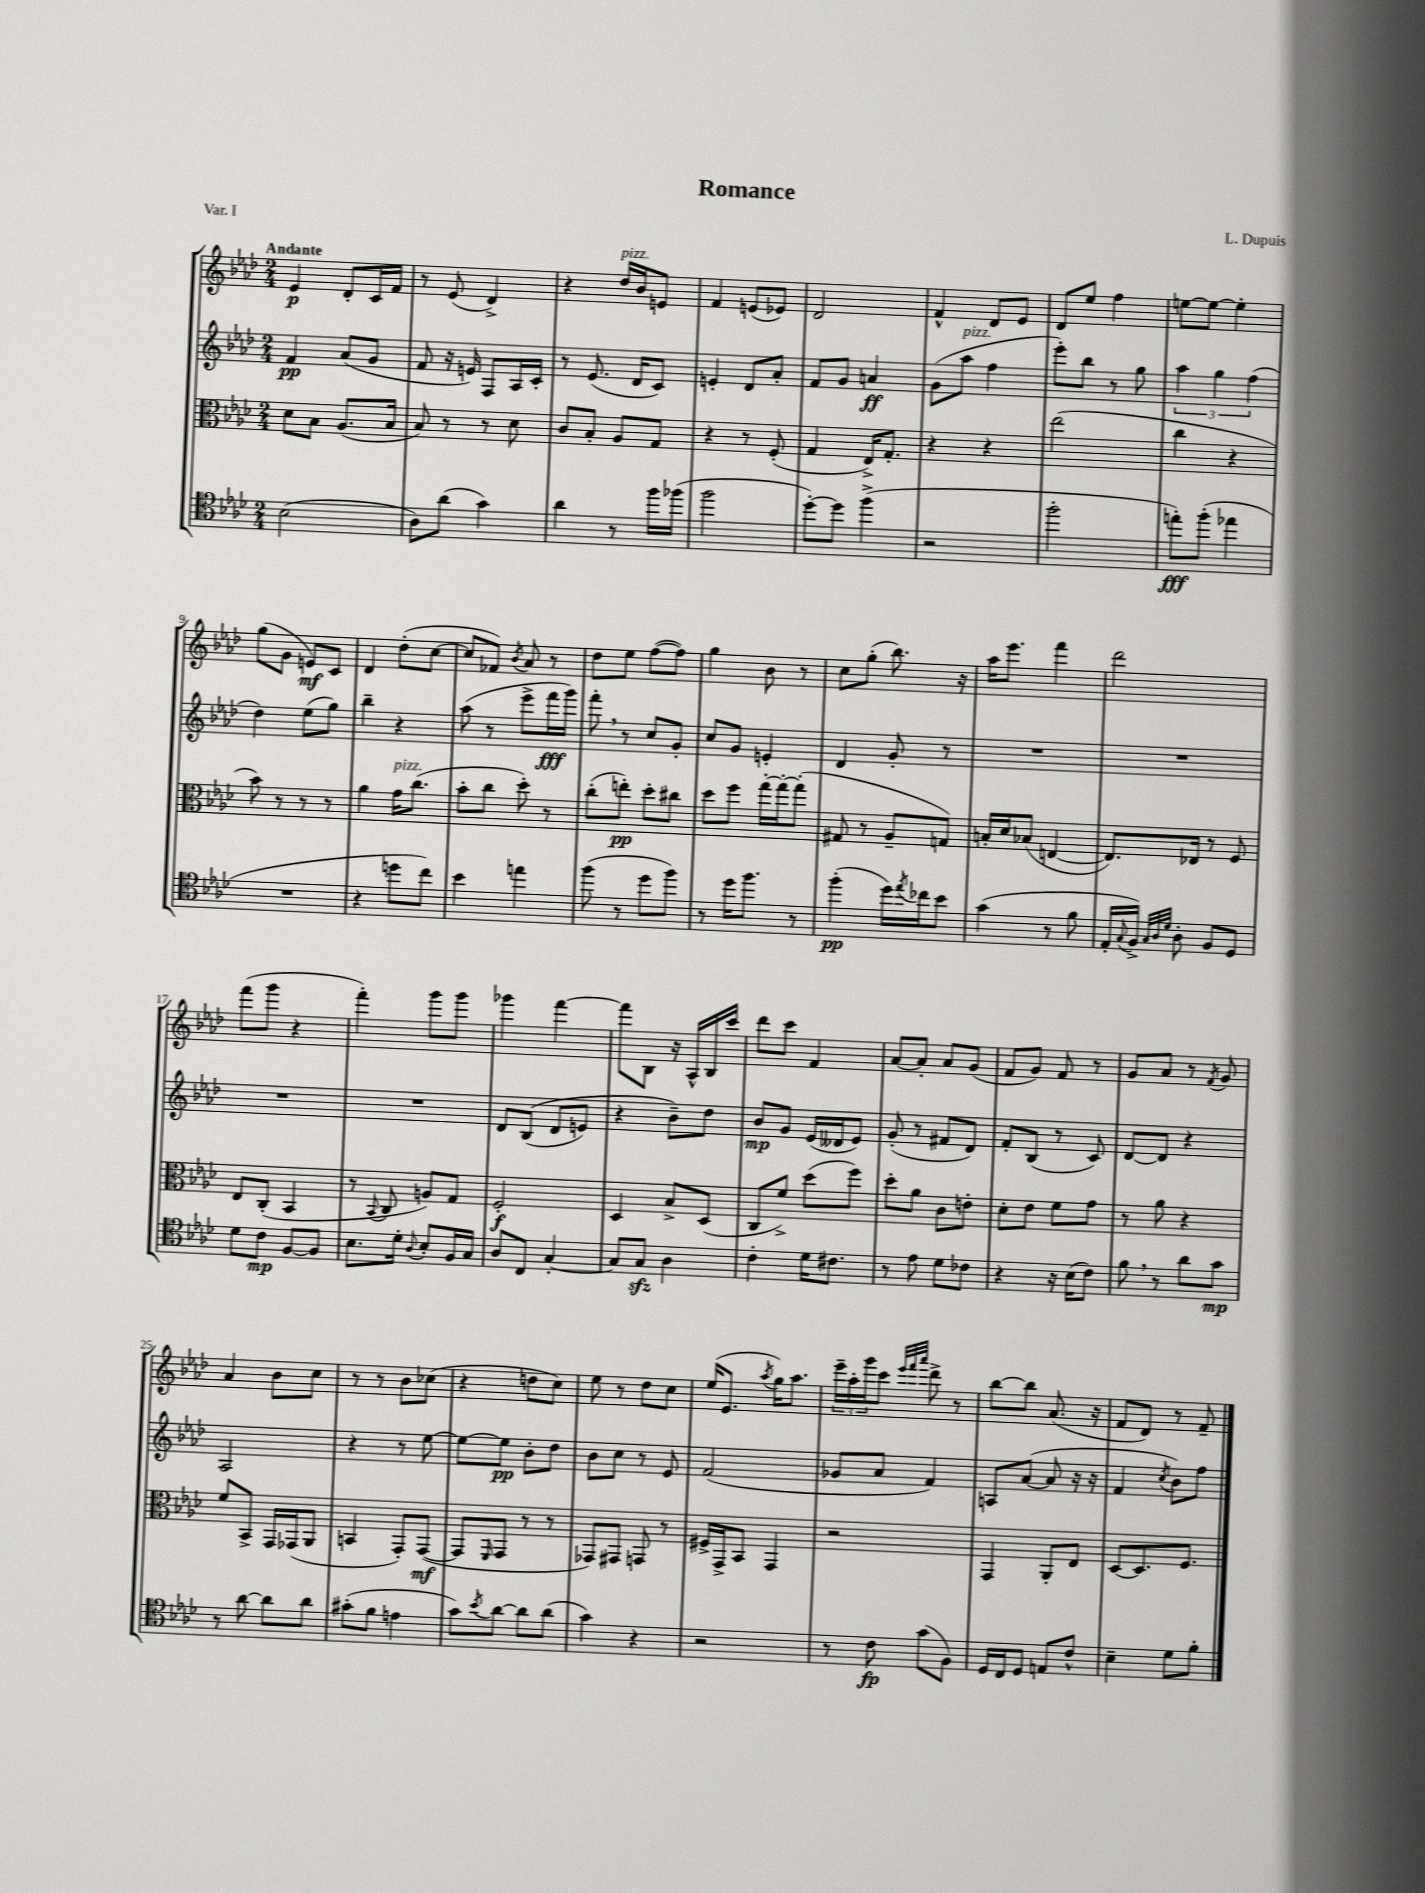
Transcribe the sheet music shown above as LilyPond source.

\header { title = "Romance" composer = "L. Dupuis" piece = "Var. I" }
<<
\new StaffGroup <<
\new Staff = "s0" {
    \clef treble \key aes \major \numericTimeSignature \time 2/4 \tempo "Andante"
    ees'4\p des'8-. c'16 f'16 |
    r8 ees'8( des'4->) |
    r4 des''16^\markup { \italic "pizz." } bes'16 e'8 |
    f'4 e'8( ees'8) |
    des'2 |
    f'4-^ des'8 ees'8 |
    des'8 ees''8 f''4 |
    e''8~ e''8~ e''4-. |
    g''8( g'8 e'8\mf) c'8 |
    des'4 des''8-.( c''8~ |
    c''8 fes'8) \acciaccatura { bes'8 } aes'8 r8 |
    des''8 ees''8 f''8~( f''8) |
    g''4 bes'8 r8 |
    c''8 g''8-.( bes''8.) r16 |
    aes''16 ees'''8. f'''4 |
    des'''2 |
    f'''8( g'''8 r4 |
    f'''4-.) g'''8 g'''8 |
    ges'''4 f'''4~ |
    f'''8 bes8 r16 aes16-^ bes16 c'''16 |
    des'''8 c'''8 f'4 |
    aes'8~ aes'8-. aes'8 g'8( |
    f'8 g'8) f'8 r8 |
    g'8 aes'8 r8 \acciaccatura { f'8 } g'8 |
    aes'4 bes'8 c''8 |
    r8 r8 bes'8 ces''8( |
    r4 d''8 c''8) |
    ees''8 r8 des''8 c''8 |
    ees''16( ees'8. \acciaccatura { aes''8 } g''16) aes''8. |
    \tuplet 3/2 { ees'''16-- aes''16-. g'''16 } c'''8 \grace { ees'''32 f'''32 aes'''32 } des'''8-> r8 |
    bes''8~ bes''8 aes'8.( r16 |
    f'8 des'8) r8 f'8-- \bar "|." |
}
\new Staff = "s1" {
    \clef treble \key aes \major \numericTimeSignature \time 2/4
    f'4\pp aes'8( g'8 |
    f'8 r16 e'16) f8 aes16 c'16-. |
    r8 ees'8.( des'16 c'8) |
    e'4-. des'8 aes'8-. |
    f'8 g'8 a'4\ff |
    g'8( aes''8^\markup { \italic "pizz." } f''4 |
    ees'''8-.) bes''8 r8 g''8 |
    \tuplet 3/2 { aes''4 g''4 f''4( } |
    des''4) ees''8( g''8) |
    bes''4-- r4 |
    aes''8( r8 ees'''8-> f'''16\fff g'''16) |
    f'''8-. \breathe r8 c''8 g'8-. |
    c''8 g'8 e'4-. |
    des'4 g'8-. r8 |
    R2 |
    R2 |
    R2 |
    R2 |
    des'8 bes8(\( des'8 e'8) |
    r4 bes'8--\) des''8 |
    bes'8\mp g'8 ees'16( deses'16 ees'8) |
    g'8-.( r8 fis'8 des'8) |
    f'8-. bes8( r8 c'8) |
    des'8~ des'8 r4 |
    aes2 |
    r4 r8 ees''8~ |
    ees''8~ ees''8\pp bes'8-. des''8 |
    bes'8 c''8 r8 ees'8 |
    f'2( |
    ges'8 aes'8 f'4) |
    a8 aes'8~( aes'8 r16 r16 |
    f'4 \acciaccatura { c''8 } bes'8) f''8 \bar "|." |
}
\new Staff = "s2" {
    \clef alto \key aes \major \numericTimeSignature \time 2/4
    des'8 bes8 aes8.( bes16 |
    bes8) r8 r8 des'8 |
    c'8 bes8-. aes8 g8 |
    r4 r8 f8-.( |
    g4 ees16->) g8.-. |
    r4 r4 |
    ees''2( |
    c''4 r4 |
    bes'8) r8 r8 r8 |
    aes'4 g'16^\markup { \italic "pizz." } c''8.( |
    bes'8-. c''8 des''8-.) r8 |
    c''8-.( e''8-.\pp) des''8-. cis''8 |
    des''8 f''8 g''16~-. g''16~-. g''8-.( |
    gis8 r8 aes8-- g8) |
    b16-. des'16 bes8( e4~ |
    e8.) ees16 r8 f8 |
    ees8 c8-.( bes,4 |
    r8 \appoggiatura { bes,8 } c8 a8) g8 |
    f2-.\f |
    des4 bes8-> des8( |
    c8 f'8->) des''8( f''8) |
    des''8-. aes'8 c'8 e'8-. |
    des'8-. ees'8 f'8 g'8 |
    r8 aes'8 r4 |
    f'8 bes,8-> g,16 ges,16( aes,8 |
    b,4 g,8-.) g,8~\mf( |
    g,8 \grace { f,16 } g,8 r8 r8 |
    ges,8) gis,8 g,8 r8 |
    fis16-> g,16-> bes,8 g,4 |
    r2 |
    g,4 aes,8-. ees8 |
    des8~ des8. f8. \bar "|." |
}
\new Staff = "s3" {
    \clef tenor \key aes \major \numericTimeSignature \time 2/4
    bes2( |
    aes8) aes'8( g'4) |
    aes'4 r8 f''16 fes''16( |
    f''2 |
    des''8~-.) des''8 f''4->( |
    r2 |
    f''2-. |
    e''8-.\fff) f''8-.( ees''4 |
    R2 |
    r4 d''8 c''8) |
    bes'4 e''4 |
    f''8( r8 des''8 f''8) |
    r8 des''16 f''8. r8 |
    f''4-.\pp( des''16) \acciaccatura { ees''8 } ces''16 bes'8 |
    g'4( r8 f'8 |
    ees16-. \appoggiatura { g8 } f16->) \grace { g32 aes32 des'32 } aes8-. f8 des8 |
    des'8 c'8\mp f8~ f8 |
    bes8. des'16-. \appoggiatura { aes8 } bes8-. f16 g16 |
    aes8 c8 g4~-. |
    g8 g8\sfz aes4 |
    c'4-. des'16 cis'8. |
    r8 ees'8 des'8 ces'8 |
    r4 r16 bes16( c'8) |
    f'8 \breathe r8 aes'8 g'8\mp |
    r8 aes'8~ aes'8 aes'8 |
    gis'8-.( f'8 e'4 |
    g'8) \acciaccatura { bes'8 } aes'8~ aes'8 aes'8( |
    g'4) r4 |
    r2 |
    r8 c'8\fp g'8( f8) |
    des16 c16 des8 e8 c'8-^ |
    bes4-- des'8 f'8-. \bar "|." |
}
>>
>>
